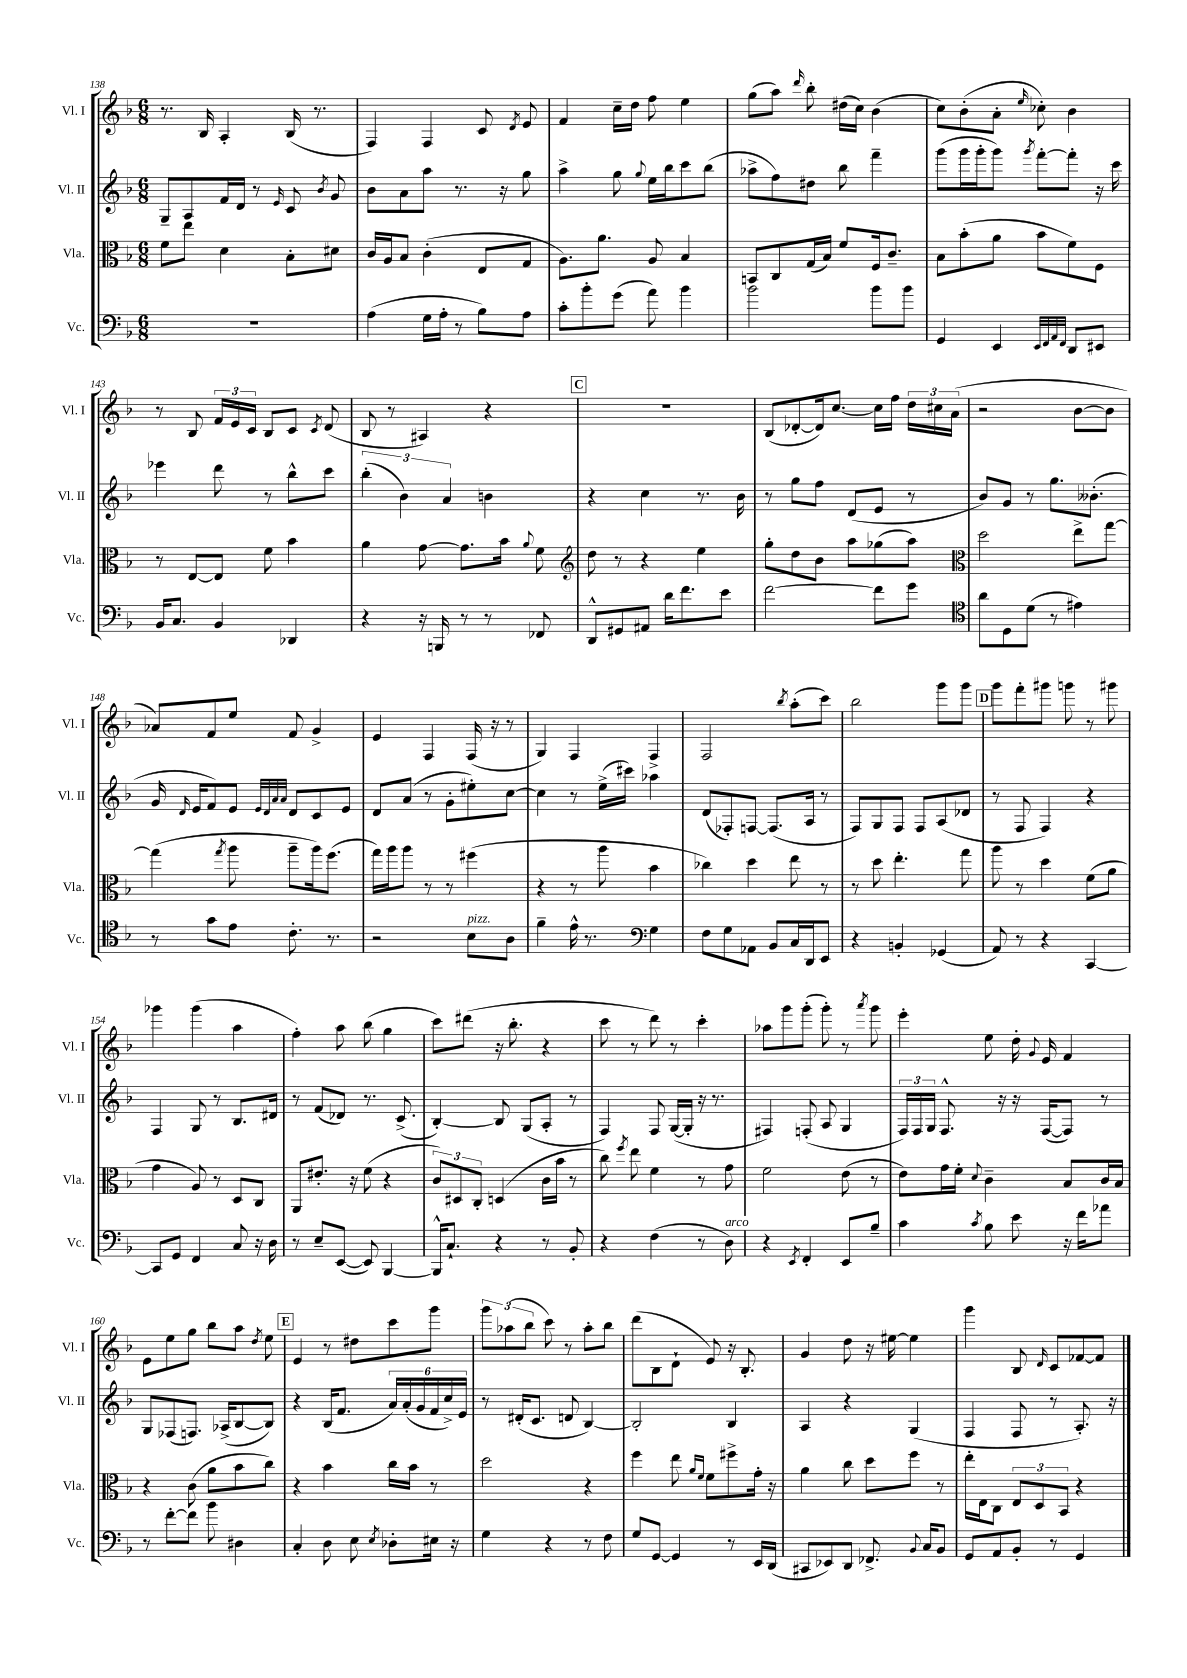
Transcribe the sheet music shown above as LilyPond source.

<<
\new StaffGroup <<
\new Staff = "s0" \with { instrumentName = "Vl. I" shortInstrumentName = "Vl. I" } {
    \clef treble \key f \major \numericTimeSignature \time 6/8
    \autoBeamOff r8. bes16 a4-. bes16( r8. |
    f4) f4 c'8 \acciaccatura { d'8 } e'8 |
    f'4 c''16[-- d''16] f''8 e''4 |
    g''8[( a''8]) \grace { d'''16 } bes''8-. dis''16[( c''16]) bes'4( |
    c''8[) bes'8-.( a'8]-. \grace { e''16 } ces''8-.) bes'4 |
    r8 bes8 \tuplet 3/2 { f'16[ e'16 c'16] } bes8[ c'8] \acciaccatura { c'8 } d'8( |
    bes8 r8 ais4) r4 |
    \mark \markup { \box "C" } R2. |
    bes8[( des'8~-. des'16) c''8.]~ c''16[ f''16] \tuplet 3/2 { d''16[ cis''16 a'16]( } |
    r2 bes'8[~ bes'8] |
    aes'8[) f'8 e''8] f'8 g'4-> |
    e'4 f4 f16( r16 r8 |
    g4) f4 f4-> |
    f2 \acciaccatura { bes''8 } a''8[-.( c'''8]) |
    bes''2 g'''8[ g'''8] |
    \mark \markup { \box "D" } g'''8[ f'''8-. gis'''8] g'''8 r8 gis'''8 |
    ges'''4 ges'''4( a''4 |
    f''4-.) a''8 bes''8( g''4 |
    c'''8[) dis'''8]( r16 bes''8.-. r4 |
    c'''8 r8 d'''8) r8 c'''4-. |
    aes''8[ g'''8 g'''8]-.( g'''8-.) r8 \acciaccatura { a'''8 } g'''8 |
    e'''4-. e''8 d''16-. \appoggiatura { g'8 } e'16 f'4 |
    e'8[ e''8 g''8] bes''8[ a''8] \acciaccatura { d''8 } e''8 |
    \mark \markup { \box "E" } e'4 r8 dis''8[ c'''8 g'''8] |
    \tuplet 3/2 { g'''8[ aes''8( bes''8] } c'''8) r8 aes''8[-. bes''8] |
    d'''8[( bes8 d'8]-! e'8) r16 bes8.-. |
    g'4 d''8 r16 eis''16~ eis''4 |
    g'''4 bes8 \grace { d'16 } c'8[ fes'8~ fes'8] \bar "|." |
}
\new Staff = "s1" \with { instrumentName = "Vl. II" shortInstrumentName = "Vl. II" } {
    \clef treble \key f \major \numericTimeSignature \time 6/8
    \autoBeamOff g8[-- a8 f'16 d'16] r8 \grace { e'16 } c'8 \acciaccatura { bes'8 } g'8 |
    bes'8[ a'8 a''8] r8. r16 g''8 |
    a''4-> g''8 \appoggiatura { g''8 } e''16[ bes''16 c'''8 bes''8]( |
    aes''8[-> f''8) dis''8] bes''8 f'''4-- |
    g'''8[( g'''16 g'''16-. g'''8]) \acciaccatura { g'''8 } f'''8[~-. f'''8]-. r16 c'''16 |
    ees'''4 d'''8 r8 bes''8[-^ c'''8] |
    \tuplet 3/2 { bes''4-.( bes'4) a'4 } b'4 |
    \mark \markup { \box "C" } r4 c''4 r8. bes'16 |
    r8 g''8[ f''8] d'8[( e'8] r8 |
    bes'8[) g'8] r8 g''8.[ beses'8.]-.( |
    g'16 \grace { d'16 } e'16[ f'8) e'8] \grace { e'32[ d'32 a'32 a'32] } d'8[ c'8 e'8] |
    d'8[ a'8]( r8 g'8[-. eis''8-.) c''8]~ |
    c''4 r8 e''16[->( cis'''16]) aes''4 |
    d'8[( fes8-.) f8]~ f8.[( a16] r8 |
    f8[) g8 f8] f8[ a8( des'8] |
    \mark \markup { \box "D" } r8 f8 f4) r4 |
    f4 g8 r8 bes8.[ dis'16] |
    r8 f'8[( des'8]) r8. c'8.->( |
    bes4~-.) bes8 g8[( a8]-. r8 |
    f4) f8 g16[~( g16]-. r16 r8. |
    fis4) f8-.( a8 g4 |
    \tuplet 3/2 { f16[) f16 g16] } f8.-^ r16 r16 f16[~( f8]) r8 |
    g8[ fes8( f8.]) aes16[->( bes8~ bes8]) |
    \mark \markup { \box "E" } r4 bes16[( f'8.] \tuplet 6/4 { a'16[) a'16-.( g'16 f'16 c''16->) e'16] } |
    r8 dis'16[-.( c'8.] d'8 bes4~) |
    bes2-. bes4 |
    a4 r4 g4( |
    f4 f8 r8 a8.-.) r16 \bar "|." |
}
\new Staff = "s2" \with { instrumentName = "Vla." shortInstrumentName = "Vla." } {
    \clef alto \key f \major \numericTimeSignature \time 6/8
    \autoBeamOff f'8[ e''8] d'4 bes8[-. dis'8] |
    c'16[ a16 bes8] c'4-.( e8[ g8] |
    a8.[) a'8.] a8 bes4 |
    b,8[ c8 g16( bes16]) f'8[ f16 c'8.]-- |
    bes8[ bes'8-.( a'8] bes'8[ f'8) f8] |
    r8 e8[~ e8] f'8 bes'4 |
    a'4 g'8~ g'8.[ bes'16] \appoggiatura { a'8 } f'8 |
    \mark \markup { \box "C" } \clef treble d''8 r8 r4 e''4 |
    g''8[-. d''8 bes'8] a''8[ ges''8( a''8]) |
    \clef alto d''2 e''8[-> g''8]~ |
    g''4( \acciaccatura { g''8 } a''8 a''8[-- a''16) f''8.]( |
    g''16[) a''16 a''8] r8 r8 fis''4( |
    r4 r8 a''8 bes'4 |
    ces''4) d''4 e''8 r8 |
    r8 d''8 e''4.-. g''8 |
    \mark \markup { \box "D" } a''8 r8 d''4 f'8[( a'8] |
    g'4 a8) r8 d8[ c8] |
    a,8[ eis'8.]-. r16 f'8( r4 |
    \tuplet 3/2 { c'8[) dis8 c8]-. } d4( c'16[ bes'16] r8 |
    c''8) \acciaccatura { f''8 } e''8 f'4 r8 g'8 |
    f'2 e'8( r8 |
    e'8[) g'16 f'16]-. \appoggiatura { d'8 } c'4-- bes8[ c'16 bes16] |
    r4 c'8( a'8[ bes'8 c''8]) |
    \mark \markup { \box "E" } r4 bes'4 c''16[ bes'16] r8 |
    d''2 r4 |
    f''4 e''8 \grace { a'16[ f'16] } f'8[ fis''8-> g'16]-. r16 |
    a'4 c''8 d''8[ f''8] r8 |
    e''16[-. e16 c8] \tuplet 3/2 { e8[ d8 bes,8] } r4 \bar "|." |
}
\new Staff = "s3" \with { instrumentName = "Vc." shortInstrumentName = "Vc." } {
    \clef bass \key f \major \numericTimeSignature \time 6/8
    \autoBeamOff R2. |
    a4( g16[ a16]-. r8 bes8[) a8] |
    c'8[-. bes'8-. g'8]( a'8) bes'4 |
    bes'2 bes'8[ bes'8] |
    g,4 e,4 \grace { e,32[ f,32 a,32 f,32] } d,8[ eis,8] |
    bes,16[ c8.] bes,4 des,4 |
    r4 r16 b,,16 r8 r8 fes,8 |
    \mark \markup { \box "C" } d,8[-^ gis,8 ais,8] d'16[ f'8. e'8] |
    f'2~ f'8[ g'8] |
    \clef tenor a'8[ d8 d'8]( r8 eis'4) |
    r8 g'8[ e'8] c'8.-. r8. |
    r2 bes8[^\markup { \italic "pizz." } a8] |
    f'4-- e'16-^ r8. \clef bass g4 |
    f8[ g8 aes,8] bes,8[ c16 d,16 e,8] |
    r4 b,4-. ges,4( |
    \mark \markup { \box "D" } a,8) r8 r4 c,4~ |
    c,8[ g,8] f,4 c8 r16 d16 |
    r8 e8[-- e,8]~( e,8) bes,,4~ |
    bes,,16[-^ c8.]-! r4 r8 bes,8-. |
    r4 f4( r8 d8^\markup { \italic "arco" }) |
    r4 \acciaccatura { e,8 } f,4-. e,8[ bes8]-- |
    c'4 \acciaccatura { c'8 } bes8 e'8 r16 f'16[ aes'8] |
    r8 f'8[~-. f'8] bes'8 dis4 |
    \mark \markup { \box "E" } c4-. d8 e8 \acciaccatura { e8 } des8[-. eis16] r16 |
    g4 r4 r8 f8 |
    g8[ g,8]~ g,4 r8 e,16[ d,16]( |
    cis,8[ ees,8) d,8] fes,8.-> \appoggiatura { bes,8 } c16[ bes,8] |
    g,8[ a,8 bes,8]-. r8 g,4 \bar "|." |
}
>>
>>
\layout { \context { \Score currentBarNumber = #138 } }
